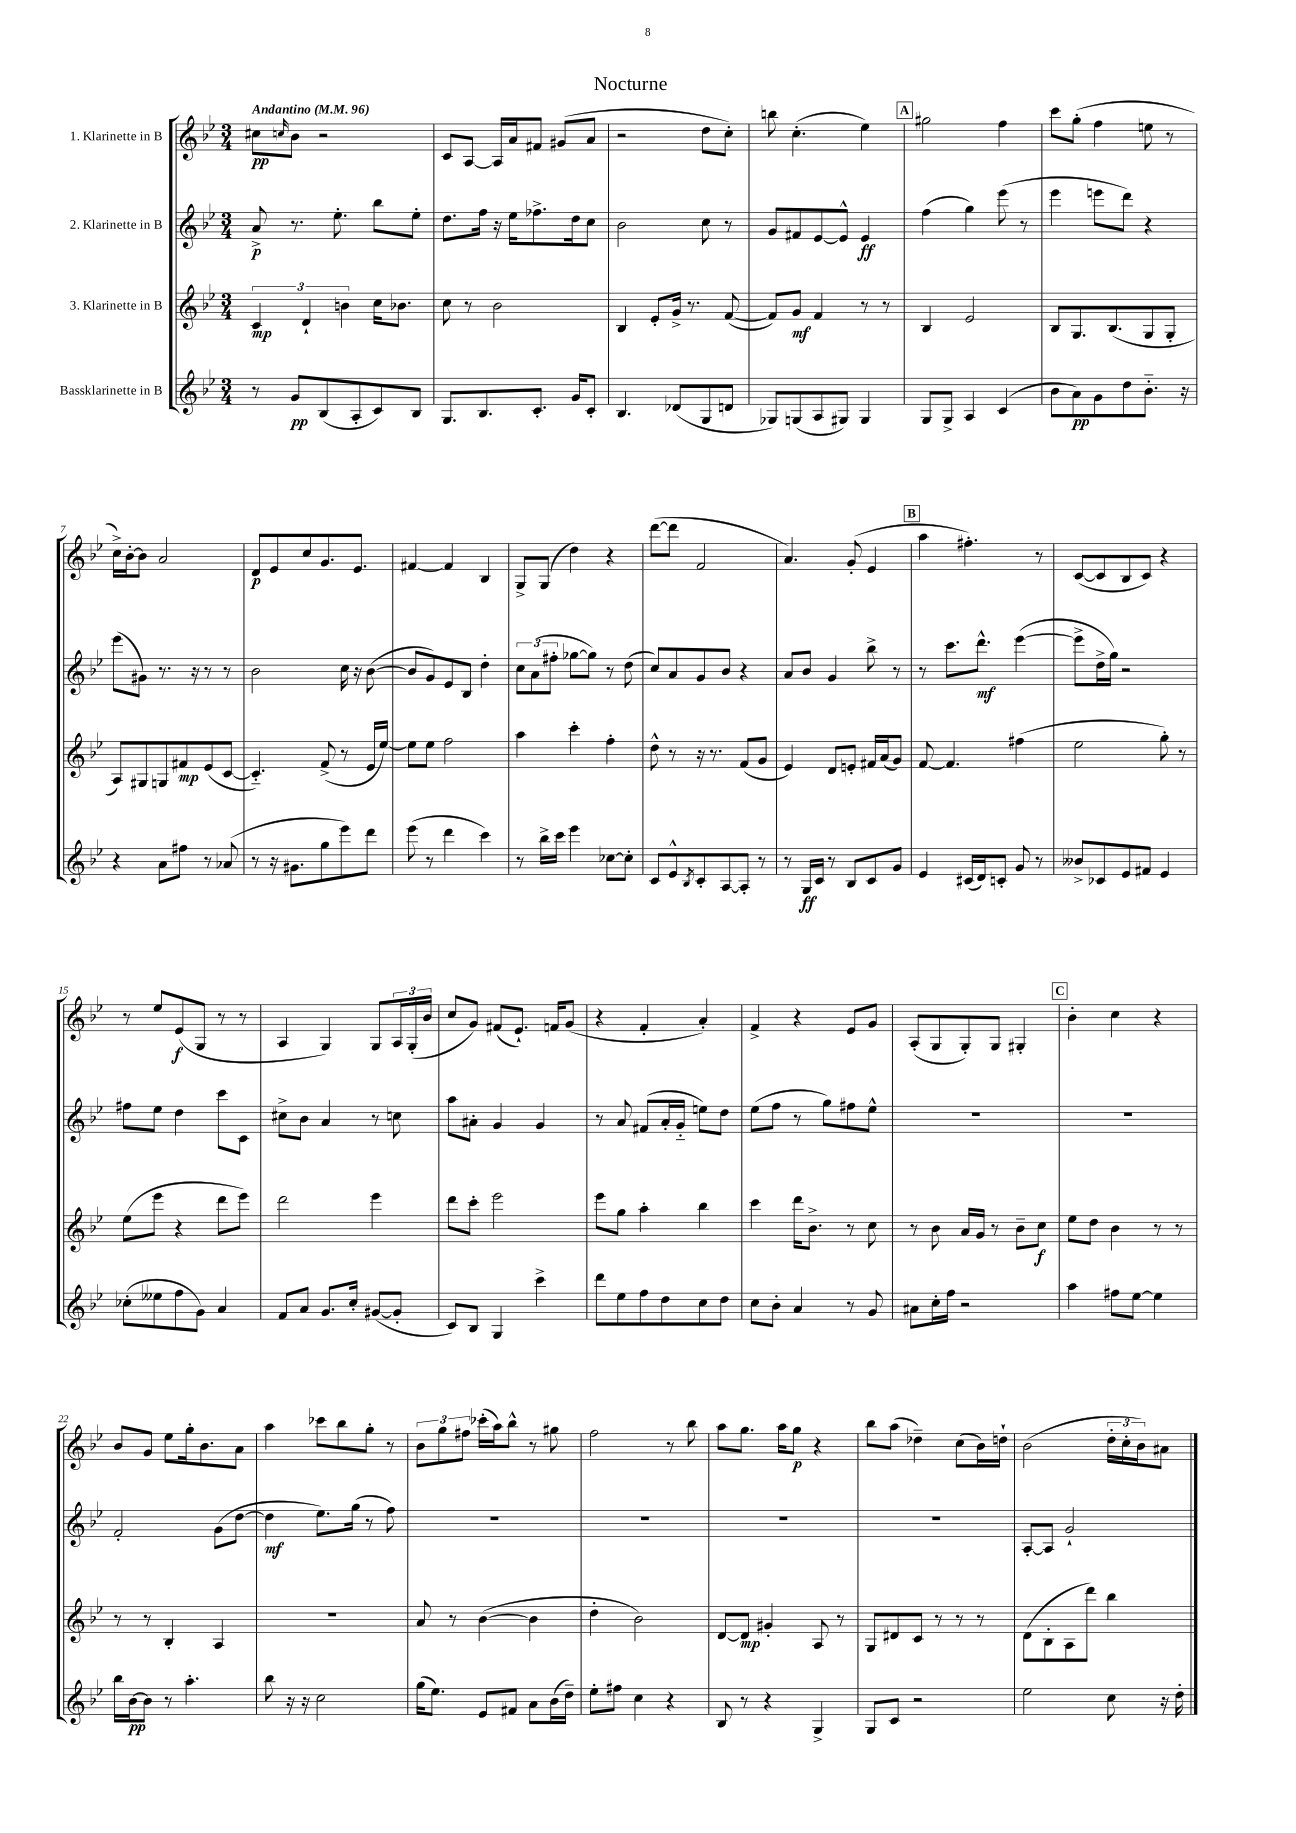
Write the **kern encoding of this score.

**kern	**dynam	**kern	**dynam	**kern	**dynam	**kern	**dynam
*part4	*part4	*part3	*part3	*part2	*part2	*part1	*part1
*staff4	*staff4	*staff3	*staff3	*staff2	*staff2	*staff1	*staff1
*I"Bassklarinette in B	*	*I"3. Klarinette in B	*	*I"2. Klarinette in B	*	*I"1. Klarinette in B	*
*clefG2	*	*clefG2	*	*clefG2	*	*clefG2	*
*k[b-e-]	*	*k[b-e-]	*	*k[b-e-]	*	*k[b-e-]	*
*M3/4	*	*M3/4	*	*M3/4	*	*M3/4	*
*MM96	*	*MM96	*	*MM96	*	*MM96	*
=1	=1	=1	=1	=1	=1	=1	=1
!	!	!	!	!	!	!LO:TX:a:B:t=Andantino	!
8r	.	6c/	mp	8a^/	p	8cc#X\L	pp
.	.	.	.	.	.	16qqccn/	.
8g/L	pp	.	.	8.r	.	8b-\J	.
.	.	6d`/	.	.	.	.	.
(8B-/	.	.	.	.	.	2r	.
.	.	.	.	8.ee-'\	.	.	.
.	.	6bn\	.	.	.	.	.
8A'/	.	.	.	.	.	.	.
8c/)	.	16cc\KL	.	8bb-\L	.	.	.
.	.	8.b-X\J	.	.	.	.	.
8B-/J	.	.	.	8ee-'\J	.	.	.
=2	=2	=2	=2	=2	=2	=2	=2
8.G/L	.	8cc\	.	8.dd\L	.	8c/L	.
.	.	8r	.	.	.	[8A/J	.
8.B-/	.	.	.	16ff\Jk	.	.	.
.	.	2b-\	.	16r	.	16A/LL]	.
.	.	.	.	16ee-\KL	.	16a/J	.
8.c'/J	.	.	.	8.ff-X^\	.	8f#X/J	.
.	.	.	.	.	.	(8g#X/L	.
16g/KL	.	.	.	16dd\k	.	.	.
8c'/J	.	.	.	8cc\J	.	8a/J	.
=3	=3	=3	=3	=3	=3	=3	=3
4.B-/	.	4B-/	.	2b-\	.	2r	.
.	.	8e-'/L	.	.	.	.	.
(8d-X/L	.	16g^/Jk	.	.	.	.	.
.	.	8.r	.	.	.	.	.
8G/	.	.	.	8cc\	.	8dd\L	.
8dn/J	.	([8f/	.	8r	.	8cc'\J)	.
=4	=4	=4	=4	=4	=4	=4	=4
8G-X/L)	.	8f/L])	.	8g/L	.	8bbn\	.
(8Gn/	.	8g/J	mf	8f#X/	.	(4.cc'\	.
8A/	.	4f/	.	[8e-/	.	.	.
8G#X/J)	.	.	.	8e-^^/J]	.	.	.
4G#/	.	8r	.	4e-/	ff	4ee-\)	.
.	.	8r	.	.	.	.	.
!!LO:REH:place=s1:t=A
=5	=5	=5	=5	=5	=5	=5	=5
8G/L	.	4B-/	.	(4ff\	.	2gg#X\	.
8G^/J	.	.	.	.	.	.	.
4A/	.	2e-/	.	4gg\)	.	.	.
(4c/	.	.	.	(8eee-\	.	4ff\	.
.	.	.	.	8r	.	.	.
=6	=6	=6	=6	=6	=6	=6	=6
8b-\L	.	8B-/L	.	4eee-\	.	8ccc\L	.
8a\)	pp	8.G/	.	.	.	(8gg'\J	.
8g\	.	.	.	8eeen\L	.	4ff\	.
.	.	(8.B-/	.	.	.	.	.
8dd\	.	.	.	8ddd\J)	.	.	.
8.b-\J	.	8G/	.	4r	.	8een\	.
.	.	8G'/J	.	.	.	8r	.
16r	.	.	.	.	.	.	.
!!LO:LB:g=z
=7	=7	=7	=7	=7	=7	=7	=7
4r	.	8A/L)	.	(8eee-\L	.	16cc^\LL)	.
.	.	.	.	.	.	[16b-'\J	.
.	.	8G#X/	.	8g#X\J)	.	8b-\J]	.
8a\L	.	8Gn/	.	8.r	.	2a/	.
8ff#X\J	.	8f#X/	mp	.	.	.	.
.	.	.	.	16r	.	.	.
8r	.	(8e-/	.	8r	.	.	.
(8a-X/	.	[8c/J	.	8r	.	.	.
=8	=8	=8	=8	=8	=8	=8	=8
8r	.	4.c/])	.	2b-\	.	8d/L	p
16r	.	.	.	.	.	8e-/	.
8.g#X\L	.	.	.	.	.	.	.
.	.	.	.	.	.	8cc/	.
8gg\	.	(8f^/	.	.	.	8.g/	.
8eee-\)	.	8r	.	16cc\	.	.	.
.	.	.	.	16r	.	8.e-/J	.
8ddd\J	.	16e-/LL	.	([8b-\	.	.	.
.	.	[16ee-/JJ)	.	.	.	.	.
=9	=9	=9	=9	=9	=9	=9	=9
(8eee-\	.	8ee-\L]	.	8b-/L]	.	[4f#X/	.
8r	.	8ee-\J	.	8g/)	.	.	.
4ddd\	.	2ff\	.	8e-/	.	4f#/]	.
.	.	.	.	8B-/J	.	.	.
4ccc\)	.	.	.	4dd'\	.	4B-/	.
=10	=10	=10	=10	=10	=10	=10	=10
8r	.	4aa\	.	12cc\L	.	8G^/L	.
.	.	.	.	(12a\	.	.	.
16bb-^\LL	.	.	.	.	.	(8G/J	.
.	.	.	.	12ff#X'\J	.	.	.
16ccc\JJ	.	.	.	.	.	.	.
4eee-\	.	4ccc'\	.	[8gg-X\L	.	4dd\)	.
.	.	.	.	8gg-\J])	.	.	.
[8cc-X\L	.	4ff'\	.	8r	.	4r	.
8cc-'\J]	.	.	.	(8dd\	.	.	.
=11	=11	=11	=11	=11	=11	=11	=11
8c/L	.	8dd^^\	.	8cc/L)	.	([8ddd\L	.
8e-^^/	.	8r	.	8a/	.	8ddd\J]	.
8qB-/	.	.	.	.	.	.	.
8c'/	.	16r	.	8g/	.	2f/	.
.	.	8.r	.	.	.	.	.
[8A/	.	.	.	8b-/J	.	.	.
8A'/J]	.	(8f/L	.	4r	.	.	.
8r	.	8g/J	.	.	.	.	.
=12	=12	=12	=12	=12	=12	=12	=12
8r	.	4e-/)	.	8a/L	.	4.a/)	.
16G/LL	ff	.	.	8b-/J	.	.	.
16c/JJ	.	.	.	.	.	.	.
8r	.	8d/L	.	4g/	.	.	.
8B-/L	.	8en'/J	.	.	.	(8g'/	.
8c/	.	16f#X/LL	.	8bb-^\	.	4e-/	.
.	.	(16a/J	.	.	.	.	.
8g/J	.	8g/J)	.	8r	.	.	.
!!LO:REH:place=s1:t=B
=13	=13	=13	=13	=13	=13	=13	=13
4e-/	.	[8f/	.	8r	.	4aa\	.
.	.	4.f/]	.	8.ccc\L	.	.	.
(16c#X/LL	.	.	.	.	.	4.ff#X'\)	.
16d/J)	.	.	.	8.ddd^^\J	mf	.	.
8cn'/J	.	.	.	.	.	.	.
8g/	.	(4ff#X\	.	([4eee-\	.	.	.
8r	.	.	.	.	.	8r	.
=14	=14	=14	=14	=14	=14	=14	=14
8b--X^/L	.	2ee-\	.	8eee-^\L]	.	([8c/L	.
8c-X/	.	.	.	16dd^\L	.	8c/]	.
.	.	.	.	16gg\JJ)	.	.	.
8e-/	.	.	.	2r	.	8B-/	.
8f#X/J	.	.	.	.	.	8c/J)	.
4e-/	.	8gg'\)	.	.	.	4r	.
.	.	8r	.	.	.	.	.
!!LO:LB:g=z
=15	=15	=15	=15	=15	=15	=15	=15
(8cc-X'\L	.	(8ee-\L	.	8ff#X\L	.	8r	.
8ee--X\	.	8eee-\J	.	8ee-\J	.	8ee-/L	.
8ff\	.	4r	.	4dd\	.	(8e-/	f
8g\J)	.	.	.	.	.	8G/J	.
4a/	.	8ddd\L	.	8ccc\L	.	8r	.
.	.	8eee-\J)	.	8c\J	.	8r	.
=16	=16	=16	=16	=16	=16	=16	=16
8f/L	.	2ddd\	.	8cc#X^\L	.	4A/	.
8a/J	.	.	.	8b-\J	.	.	.
8.g/L	.	.	.	4a/	.	4G/)	.
16cc'/Jk	.	.	.	.	.	.	.
([8g#X/L	.	4eee-\	.	8r	.	8G/L	.
8g#'/J]	.	.	.	8ccn\	.	24A/L	.
.	.	.	.	.	.	(24G'/	.
.	.	.	.	.	.	24b-/JJ	.
=17	=17	=17	=17	=17	=17	=17	=17
8c/L)	.	8ddd\L	.	8aa\L	.	8cc/L	.
8B-/J	.	8ccc'\J	.	8a#X'\J	.	8g/J)	.
4G/	.	2eee-\	.	4g/	.	(8f#X/L	.
.	.	.	.	.	.	8.e-`/J)	.
4ccc^\	.	.	.	4g/	.	.	.
.	.	.	.	.	.	16fn/KL	.
.	.	.	.	.	.	(8g/J	.
=18	=18	=18	=18	=18	=18	=18	=18
8ddd\L	.	8eee-\L	.	8r	.	4r	.
8ee-\	.	8gg\J	.	8a/	.	.	.
8ff\	.	4aa'\	.	(8f#X/L	.	4f'/	.
8dd\	.	.	.	16a'/L	.	.	.
.	.	.	.	16g/JJ	.	.	.
8cc\	.	4bb-\	.	8een\L)	.	4a'/)	.
8dd\J	.	.	.	8dd\J	.	.	.
=19	=19	=19	=19	=19	=19	=19	=19
8cc\L	.	4ccc\	.	(8ee-\L	.	4f^/	.
8b-'\J	.	.	.	8ff\J	.	.	.
4a/	.	16ddd\KL	.	8r	.	4r	.
.	.	8.b-^\J	.	.	.	.	.
.	.	.	.	8gg\L)	.	.	.
8r	.	8r	.	8ff#X\	.	8e-/L	.
8g/	.	8cc\	.	8ee-^^\J	.	8g/J	.
=20	=20	=20	=20	=20	=20	=20	=20
8a#X\L	.	8r	.	2.r	.	(8A'/L	.
16cc'\L	.	8b-\	.	.	.	8G/	.
16ff\JJ	.	.	.	.	.	.	.
2r	.	16a/LL	.	.	.	8G'/)	.
.	.	16g/JJ	.	.	.	.	.
.	.	8r	.	.	.	8G/J	.
.	.	8b-~\L	.	.	.	4G#X'/	.
.	.	8cc\J	f	.	.	.	.
!!LO:REH:place=s1:t=C
=21	=21	=21	=21	=21	=21	=21	=21
4aa\	.	8ee-\L	.	2.r	.	4b-'\	.
.	.	8dd\J	.	.	.	.	.
8ff#X\L	.	4b-\	.	.	.	4cc\	.
[8ee-\J	.	.	.	.	.	.	.
4ee-\]	.	8r	.	.	.	4r	.
.	.	8r	.	.	.	.	.
!!LO:LB:g=z
=22	=22	=22	=22	=22	=22	=22	=22
16bb-\LL	.	8r	.	2f'/	.	8b-/L	.
[16b-\J	pp	.	.	.	.	.	.
8b-\J]	.	8r	.	.	.	8g/J	.
8r	.	4B-'/	.	.	.	8ee-\L	.
4.aa'\	.	.	.	.	.	16gg'\k	.
.	.	.	.	.	.	8.b-\	.
.	.	4A/	.	(8g\L	.	.	.
.	.	.	.	[8dd\J	.	8a\J	.
=23	=23	=23	=23	=23	=23	=23	=23
8bb-\	.	2.r	.	4dd\]	mf	4aa\	.
16r	.	.	.	.	.	.	.
16r	.	.	.	.	.	.	.
2cc\	.	.	.	8.ee-\L)	.	8ccc-X\L	.
.	.	.	.	.	.	8bb-\	.
.	.	.	.	(16gg\Jk	.	.	.
.	.	.	.	8r	.	8gg'\J	.
.	.	.	.	8ff\)	.	8r	.
=24	=24	=24	=24	=24	=24	=24	=24
(16gg\KL	.	8a/	.	2.r	.	12b-\L	.
8.ee-\J)	.	.	.	.	.	.	.
.	.	.	.	.	.	12gg\	.
.	.	8r	.	.	.	.	.
.	.	.	.	.	.	12ff#X\J	.
8e-/L	.	([4b-\	.	.	.	(16ccc-X'\LL	.
.	.	.	.	.	.	16aa\J)	.
8f#X/J	.	.	.	.	.	8bb-^^\J	.
8a\L	.	4b-\]	.	.	.	8r	.
(16b-\L	.	.	.	.	.	8gg#X\	.
16dd~\JJ)	.	.	.	.	.	.	.
=25	=25	=25	=25	=25	=25	=25	=25
8ee-'\L	.	4dd'\	.	2.r	.	2ff\	.
8ff#X\J	.	.	.	.	.	.	.
4cc\	.	2b-\)	.	.	.	.	.
4r	.	.	.	.	.	8r	.
.	.	.	.	.	.	8bb-\	.
=26	=26	=26	=26	=26	=26	=26	=26
8B-/	.	[8d/L	.	2.r	.	8aa\L	.
8r	.	8d/J]	mp	.	.	8.gg\J	.
4r	.	4g#X'/	.	.	.	.	.
.	.	.	.	.	.	16aa\KL	.
.	.	.	.	.	.	8gg\J	p
4G^/	.	8A/	.	.	.	4r	.
.	.	8r	.	.	.	.	.
=27	=27	=27	=27	=27	=27	=27	=27
8G/L	.	8G/L	.	2.r	.	8bb-\L	.
8c/J	.	8d#X/	.	.	.	(8aa\J	.
2r	.	8c/J	.	.	.	4dd-X~\)	.
.	.	8r	.	.	.	.	.
.	.	8r	.	.	.	(8cc\L	.
.	.	8r	.	.	.	16b-\L)	.
.	.	.	.	.	.	16ddn`\JJ	.
=28	=28	=28	=28	=28	=28	=28	=28
2ee-\	.	(8d\L	.	[8A'/L	.	(2b-\	.
.	.	8B-'\	.	8A/J]	.	.	.
.	.	8A\	.	2g`/	.	.	.
.	.	8ddd\J)	.	.	.	.	.
8cc\	.	4bb-\	.	.	.	24dd'\LL	.
.	.	.	.	.	.	24cc'\	.
.	.	.	.	.	.	24b-\J)	.
16r	.	.	.	.	.	8a#X\J	.
16dd'\	.	.	.	.	.	.	.
==	==	==	==	==	==	==	==
*-	*-	*-	*-	*-	*-	*-	*-
